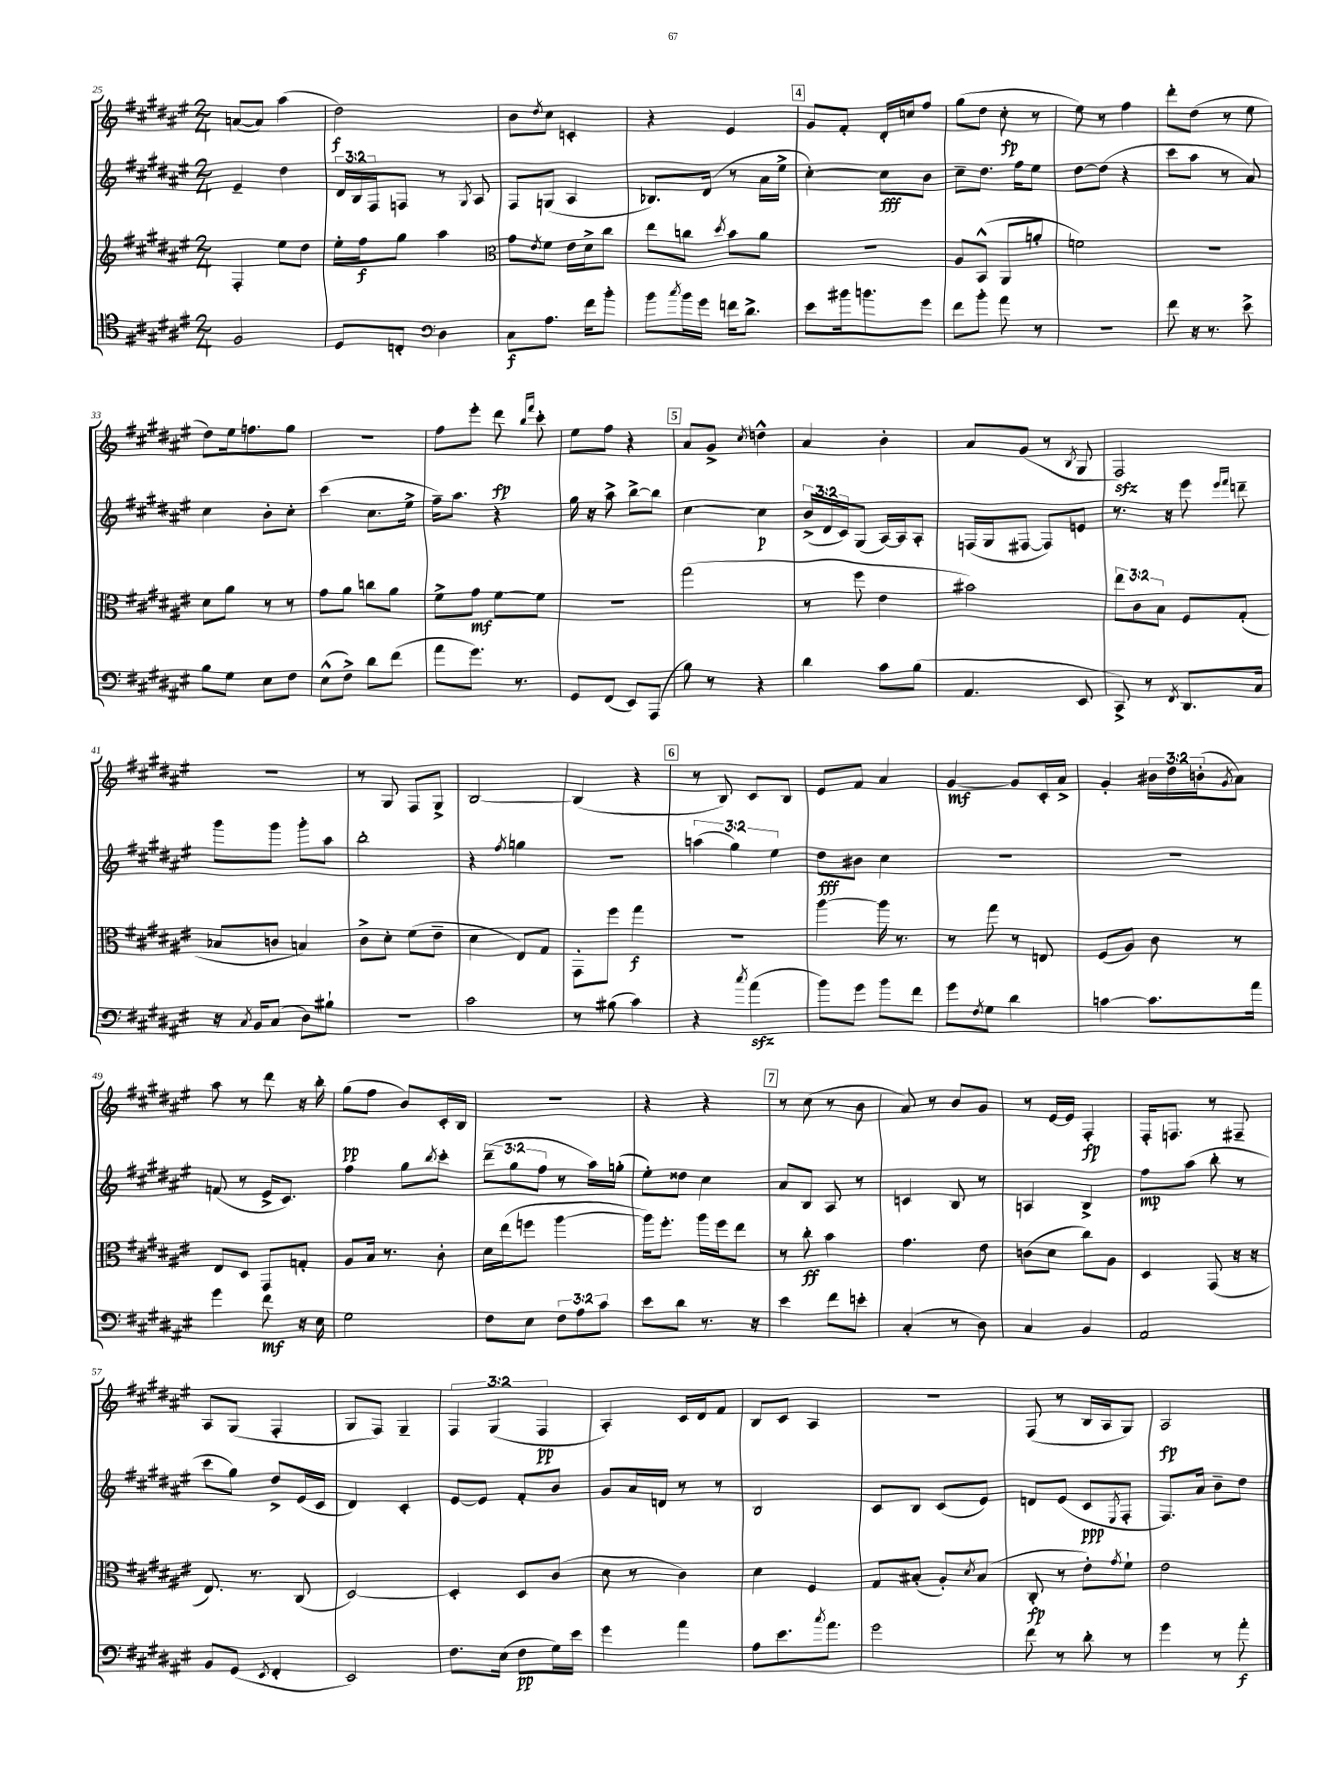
<<
\new StaffGroup <<
\new Staff = "s0" {
    \clef treble \key fis \major \numericTimeSignature \time 2/4 \override Staff.TupletNumber.text = #tuplet-number::calc-fraction-text
    a'8~( a'8) ais''4( |
    dis''2\f) |
    b'8 \acciaccatura { dis''8 } cis''8 c'4-. |
    r4 eis'4 |
    \mark \markup { \box "4" } gis'8 fis'8-. dis'16-. c''16 fis''8 |
    gis''8( dis''8 cis''8-.\fp r8 |
    eis''8) r8 fis''4 |
    dis'''8-. dis''8( r8 eis''8 |
    dis''8) eis''16 f''8. gis''8 |
    R2 |
    fis''8 eis'''8-. dis'''8\fp \grace { b''16 fis'''16 } cis'''8-. |
    eis''8 fis''8 r4 |
    \mark \markup { \box "5" } ais'8 gis'8-> \acciaccatura { cis''8 } d''4-^ |
    ais'4 b'4-. |
    ais'8 gis'8( r8 \acciaccatura { b8 } gis8 |
    fis2\sfz) |
    R2 |
    r8 gis8 fis8 gis8-> |
    b2~ |
    b4( r4 |
    \mark \markup { \box "6" } r8 b8) cis'8 b8 |
    eis'8 fis'8 ais'4 |
    gis'4~\mf gis'8 cis'16-. ais'16-> |
    gis'4-. \tuplet 3/2 { bis'16 dis''16 b'16-.( } \acciaccatura { gis'8 } ais'8) |
    ais''8 r8 dis'''8 r16 b''16-. |
    gis''8\pp( fis''8 b'8) cis'16-. b16 |
    R2 |
    r4 r4 |
    \mark \markup { \box "7" } r8 cis''8( r8 b'8 |
    ais'8) r8 b'8 gis'8 |
    r8 eis'16~ eis'16 fis4-.\fp |
    fis16-. f8. r8 fis8-- |
    ais8 gis8( fis4-. |
    gis8 fis8) gis4-- |
    \tuplet 3/2 { fis4 gis4( fis4\pp } |
    ais4-.) cis'16 dis'16 fis'8 |
    b8 cis'8 ais4 |
    r2 |
    fis8( r8 b16 ais16 gis8) |
    ais2\fp \bar "|." |
}
\new Staff = "s1" {
    \clef treble \key fis \major \numericTimeSignature \time 2/4 \override Staff.TupletNumber.text = #tuplet-number::calc-fraction-text
    eis'4-- dis''4 |
    \tuplet 3/2 { dis'16 b16 fis16 } f8 r8 \acciaccatura { gis8 } ais8 |
    fis8 g8( ais4 |
    bes8.) dis'16( r8 ais'16 eis''16-> |
    \mark \markup { \box "4" } cis''4~-.) cis''8\fff b'8 |
    cis''8-- dis''8. fis''16 eis''8 |
    dis''8~ dis''8( r4 |
    cis'''8 ais''8 r8 ais'8) |
    cis''4 b'8-. cis''8-. |
    cis'''4( cis''8. eis''16-> |
    fis''16--) ais''8. r4 |
    gis''16 r16 ais''8-> b''8~-> b''8 |
    \mark \markup { \box "5" } cis''4~ cis''4\p |
    \tuplet 3/2 { b'16->( dis'16 cis'16) } gis8( ais16~) ais16 ais8-. |
    f16( gis16 fis8~ fis8) e'8 |
    r8. r16 eis'''8 \grace { eis'''16 fis'''16 } d'''8-- |
    gis'''8 gis'''8 gis'''8-. ais''8 |
    b''2-. |
    r4 \acciaccatura { fis''8 } g''4 |
    r2 |
    \mark \markup { \box "6" } \tuplet 3/2 { a''4( gis''4) eis''4 } |
    dis''8\fff bis'8 cis''4 |
    R2 |
    R2 |
    f'8( r8 eis'16-> cis'8.) |
    fis''4 gis''8 \acciaccatura { b''8 } cis'''8-. |
    \tuplet 3/2 { dis'''8--( gis''8 fis''8 } r8 ais''16) g''16-.( |
    eis''8-.) disis''8 cis''4 |
    \mark \markup { \box "7" } ais'8 b8 ais8 r8 |
    c'4 b8 r8 |
    a4 b4-> |
    fis''8\mp ais''8( b''8-. r8 |
    cis'''8 gis''8) dis''8-> eis'16( cis'16 |
    dis'4) cis'4-. |
    eis'8~ eis'8 fis'8-. b'8 |
    gis'8 ais'16 d'16 r8 r8 |
    b2 |
    cis'8 b8 cis'8( eis'8) |
    d'8 eis'8( cis'8\ppp \acciaccatura { eis8 } fis8-. |
    fis8.) ais'16 b'8-- dis''8 \bar "|." |
}
\new Staff = "s2" {
    \clef treble \key fis \major \numericTimeSignature \time 2/4 \override Staff.TupletNumber.text = #tuplet-number::calc-fraction-text
    fis4-. eis''8 dis''8 |
    eis''16-. fis''16\f gis''8 ais''4 |
    \clef alto gis'8 \acciaccatura { eis'8 } fis'8 eis'16 dis'16-> cis''8 |
    eis''8 c''8 \acciaccatura { dis''8 } b'8 ais'8 |
    \mark \markup { \box "4" } R2 |
    ais8 b,8-^( ais,8 a'8-. |
    f'2) |
    R2 |
    dis'8 ais'8 r8 r8 |
    gis'8 ais'8 c''8 ais'8 |
    fis'8-> gis'8\mf fis'8~ fis'8 |
    r2 |
    \mark \markup { \box "5" } gis''2( |
    r8 fis''8 eis'4 |
    bis'2) |
    \tuplet 3/2 { eis''8 cis'8 b8 } fis8 gis8-.( |
    bes8 c'8 b4) |
    cis'8-> dis'8-. fis'8( eis'8-- |
    dis'4 eis8) gis8 |
    gis,8-. fis''8 gis''4\f |
    \mark \markup { \box "6" } R2 |
    ais''4~ ais''16 r8. |
    r8 gis''8 r8 e8 |
    fis8( ais8) cis'8 r8 |
    eis8 dis8 gis,8 g8-. |
    ais8 b16 r8. cis'8-. |
    dis'16 eis''16( f''8 ais''4~ |
    ais''16) fis''8.-. ais''16 fis''16 eis''8 |
    \mark \markup { \box "7" } r8 cis''8-.\ff b'4 |
    gis'4. eis'8 |
    c'8( dis'8 cis''8) ais8 |
    dis4 gis,8( r16 r16 |
    eis8.) r8. cis8( |
    dis2~) |
    dis4-. dis8 cis'8( |
    dis'8 r8 cis'4) |
    dis'4 fis4 |
    gis8 bis8-.( ais8-.) \acciaccatura { dis'8 } bis8( |
    cis8-.\fp r8 eis'8-.) \acciaccatura { gis'8 } fis'8-! |
    eis'2 \bar "|." |
}
\new Staff = "s3" {
    \clef tenor \key fis \major \numericTimeSignature \time 2/4 \override Staff.TupletNumber.text = #tuplet-number::calc-fraction-text
    fis2 |
    dis8 c8-. \clef bass dis4 |
    cis8\f ais8. fis'16 b'8-. |
    b'8 \acciaccatura { cis''8 } b'16 gis'16 f'16 dis'8.-> |
    \mark \markup { \box "4" } eis'8 bis'16 b'8. gis'8 |
    fis'8 b'8-. ais'8 r8 |
    R2 |
    fis'8 r16 r8. eis'8-> |
    b8 gis8 eis8 fis8 |
    eis8-^( fis8->) dis'8 fis'8( |
    ais'8 gis'8.) r8. |
    gis,8 fis,8( eis,8) ais,,8( |
    \mark \markup { \box "5" } b8) r8 r4 |
    dis'4 cis'8 b8( |
    ais,4. eis,8 |
    cis,8->) r8 \acciaccatura { fis,8 } dis,8. cis16 |
    r16 \acciaccatura { cis8 } b,16 cis8( dis8) bis8-! |
    r2 |
    cis'2 |
    r8 bis8( cis'4) |
    \mark \markup { \box "6" } r4 \acciaccatura { cis''8 } ais'4\sfz( |
    b'8) gis'8 b'8 fis'8 |
    gis'8 \acciaccatura { fis8 } gis8 dis'4 |
    c'4~ c'8. ais'16 |
    gis'4 fis'8\mf r16 eis16 |
    gis2 |
    fis8 eis8 \tuplet 3/2 { fis8 ais8 cis'8 } |
    eis'8 dis'8 r8. r16 |
    \mark \markup { \box "7" } eis'4 fis'8 e'8-. |
    cis4-.( r8 dis8) |
    cis4 b,4 |
    ais,2 |
    b,8 gis,8( \acciaccatura { eis,8 } fis,4-. |
    eis,2) |
    fis8. eis16( fis8\pp gis16) eis'16 |
    gis'4 ais'4 |
    ais8 eis'8. \acciaccatura { cis''8 } ais'8. |
    gis'2 |
    fis'8 r8 dis'8-. r8 |
    gis'4 r8 ais'8-.\f \bar "|." |
}
>>
>>
\layout { \context { \Score currentBarNumber = #25 } }
